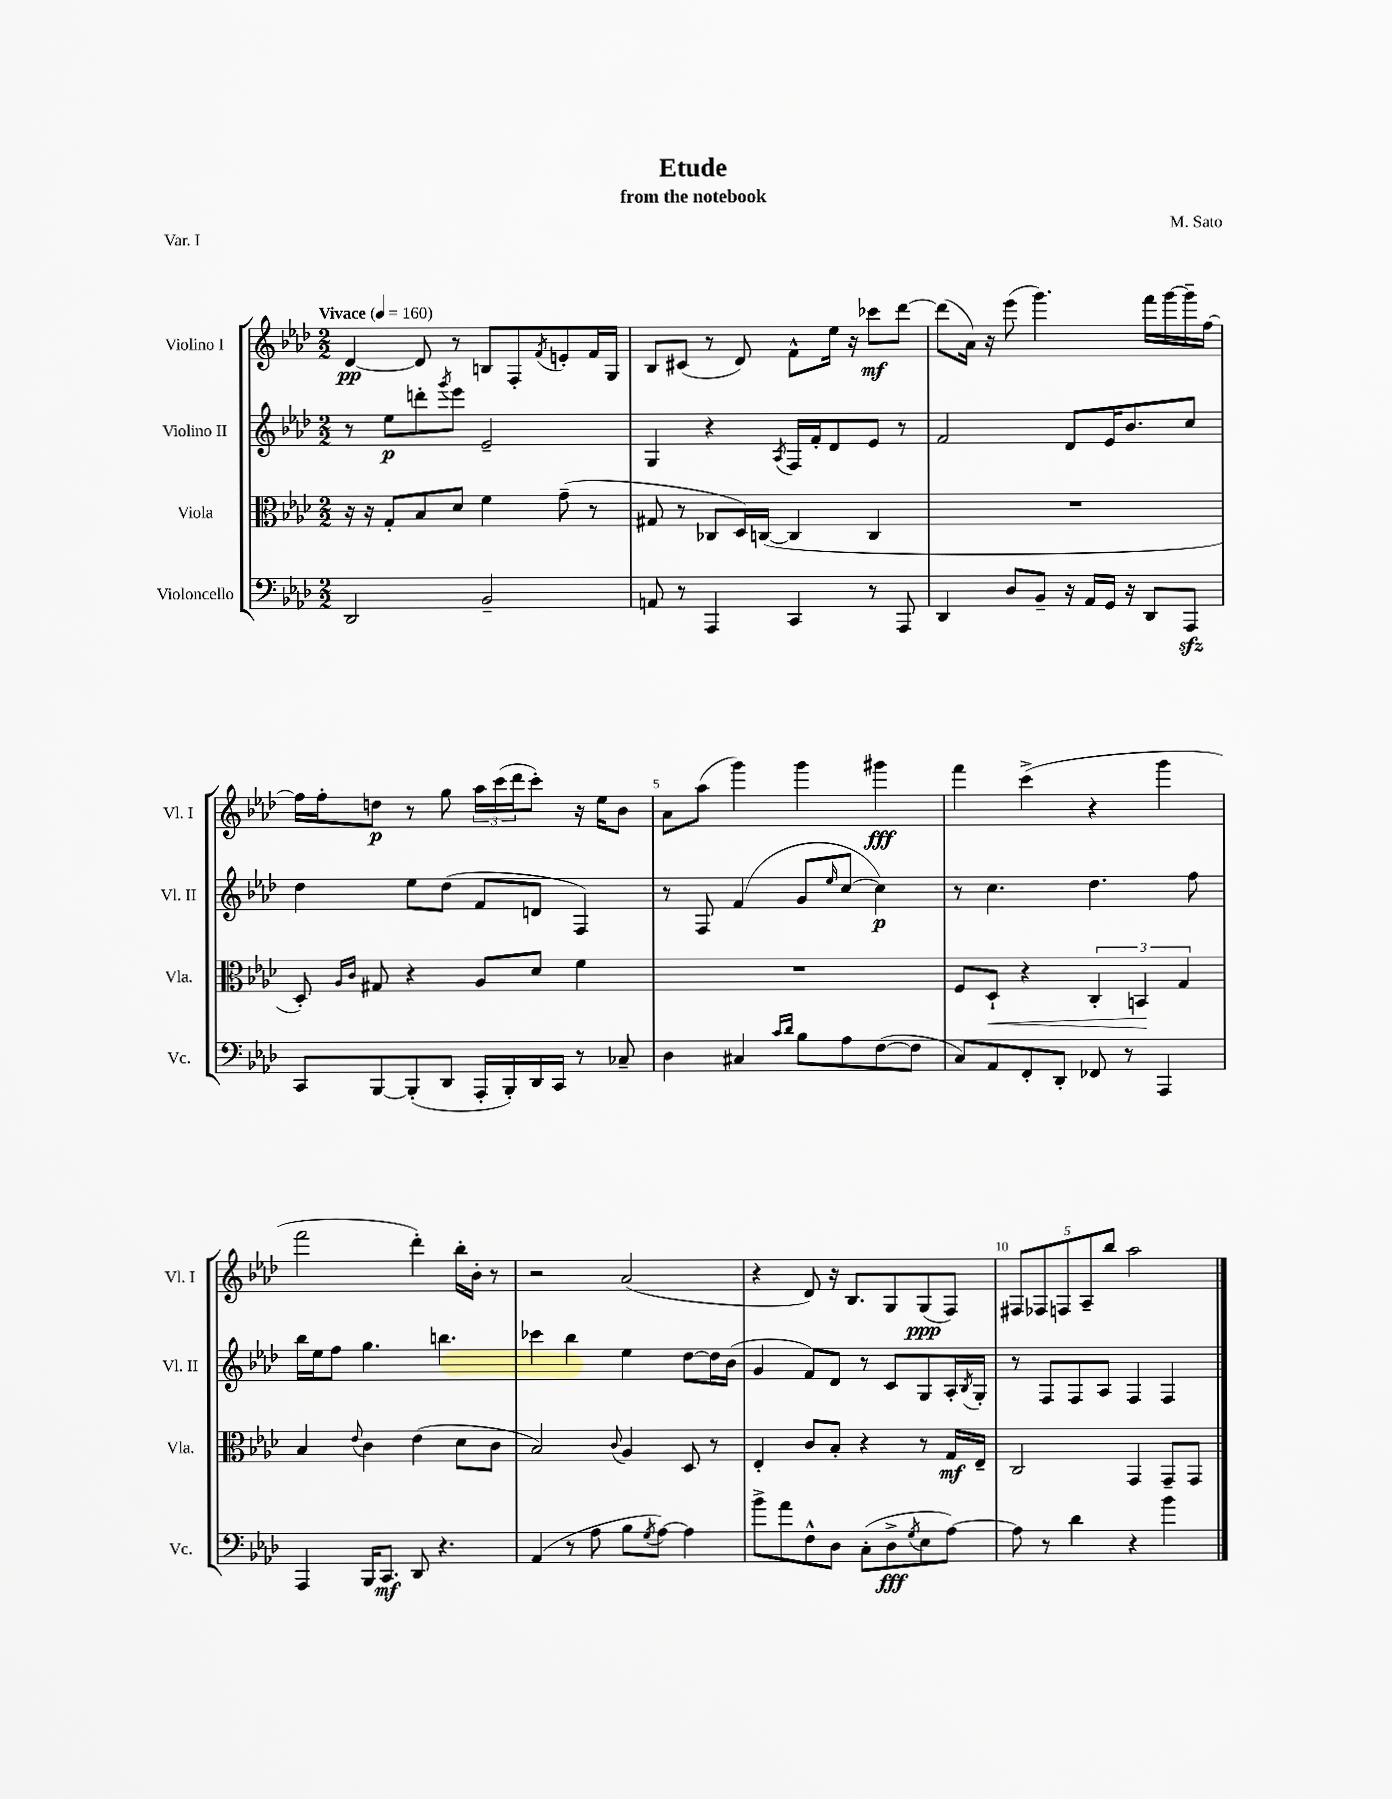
\header { title = "Etude" composer = "M. Sato" subtitle = "from the notebook" piece = "Var. I" }
<<
\new StaffGroup <<
\new Staff = "s0" \with { instrumentName = "Violino I" shortInstrumentName = "Vl. I" } {
    \clef treble \key aes \major \numericTimeSignature \time 2/2 \tempo "Vivace" 4 = 160
    des'4~\pp des'8 r8 b8 f8-. \acciaccatura { f'8 } e'8-. f'16 g16 |
    bes8 cis'8( r8 des'8) f'8-^ ees''16 r16 ces'''8\mf des'''8~ |
    des'''8( aes'16) r16 ees'''8( g'''4.) f'''16 g'''16~ g'''16-- f''16~ |
    f''16 f''16-. d''8\p r8 g''8 \tuplet 3/2 { aes''16 c'''16( des'''16 } c'''8-.) r16 ees''16 bes'8 |
    aes'8 aes''8( g'''4) g'''4 gis'''4\fff |
    f'''4 c'''4->( r4 g'''4 |
    f'''2 des'''4-.) bes''16-. bes'16-. r8 |
    r2 aes'2( |
    r4 des'8) r16 bes8. g8 g8\ppp( f8) |
    \tuplet 5/4 { fis8 fes8 f8 aes8-- bes''8 } aes''2 \bar "|." |
}
\new Staff = "s1" \with { instrumentName = "Violino II" shortInstrumentName = "Vl. II" } {
    \clef treble \key aes \major \numericTimeSignature \time 2/2
    r8 ees''8\p d'''8-. \acciaccatura { g'''8 } ees'''8 ees'2-- |
    g4 r4 \acciaccatura { aes8 } f16 f'16-. des'8 ees'8 r8 |
    f'2 des'8 ees'16 bes'8. c''8 |
    des''4 ees''8 des''8( f'8 d'8 f4) |
    r8 f8 f'4( g'8 \grace { ees''16 } c''8~ c''4\p) |
    r8 c''4. des''4. f''8 |
    bes''16 ees''16 f''8 g''4. b''4. |
    ces'''4 bes''4 ees''4 des''8~ des''16 bes'16( |
    g'4 f'8) des'8 r8 c'8 g8 aes16-. \acciaccatura { bes8 } g16-. |
    r8 f8 f8 aes8 f4 f4 \bar "|." |
}
\new Staff = "s2" \with { instrumentName = "Viola" shortInstrumentName = "Vla." } {
    \clef alto \key aes \major \numericTimeSignature \time 2/2
    r16 r16 g8-. bes8 des'8 f'4 g'8--( r8 |
    gis8 r8 ces8 des16) c16~( c4 c4 |
    R1 |
    des8-.) \grace { aes16 c'16 } gis8 r4 aes8 des'8 f'4 |
    R1 |
    f8 des8-!\< r4 \tuplet 3/2 { c4-. b,4\! g4 } |
    bes4 \appoggiatura { ees'8 } c'4 ees'4( des'8 c'8 |
    bes2) \appoggiatura { c'8 } aes4 des8 r8 |
    ees4-. c'8 bes8-. r4 r8 g16\mf ees16-- |
    c2 g,4 g,8-- g,8 \bar "|." |
}
\new Staff = "s3" \with { instrumentName = "Violoncello" shortInstrumentName = "Vc." } {
    \clef bass \key aes \major \numericTimeSignature \time 2/2
    des,2 bes,2-- |
    a,8 r8 aes,,4 c,4 r8 aes,,8 |
    des,4 des8 bes,8-- r16 aes,16 g,16 r16 des,8 aes,,8\sfz |
    c,8 bes,,8~ bes,,8-.( des,8 aes,,16-. bes,,16-.) des,16 c,16 r8 ces8-- |
    des4 cis4 \grace { c'16 des'16 } bes8 aes8 f8~( f8 |
    c8) aes,8 f,8-. des,8-. fes,8 r8 aes,,4 |
    aes,,4 bes,,16 c,8.\mf des,8 r4. |
    aes,4( r8 aes8 bes8 \acciaccatura { g8 } aes8~) aes4 |
    bes'8-> aes'8 f8-^ des8 c8-.( des8->\fff \acciaccatura { g8 } ees8 aes8~) |
    aes8 r8 des'4 r4 bes'4 \bar "|." |
}
>>
>>
\layout { \context { \Score \override BarNumber.break-visibility = ##(#f #t #t) barNumberVisibility = #(every-nth-bar-number-visible 5) } }
